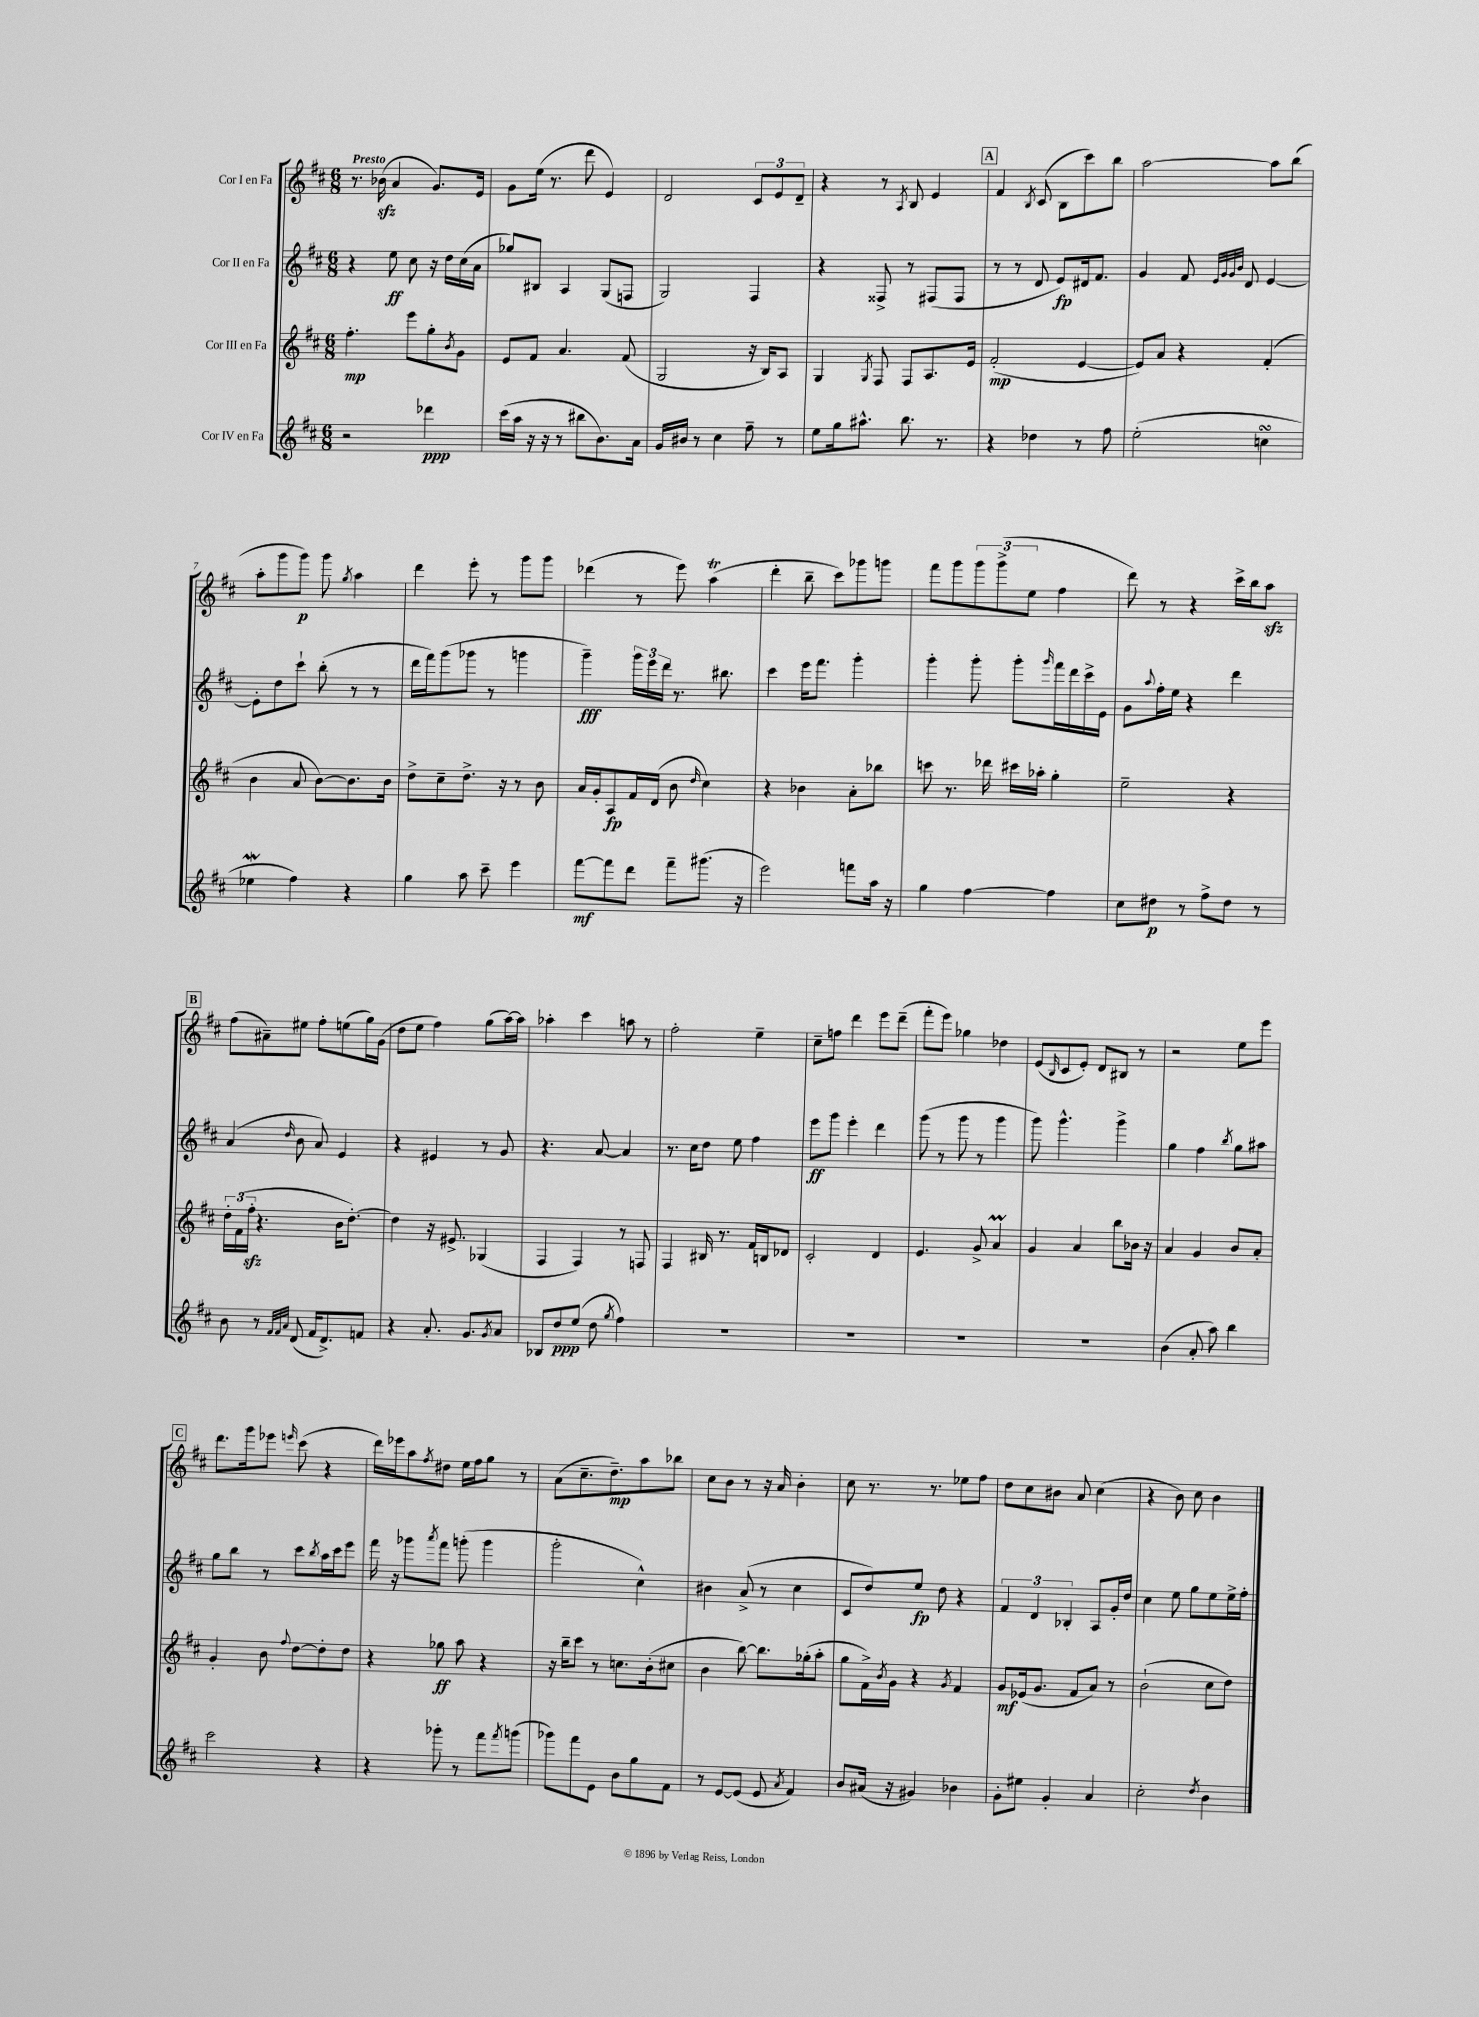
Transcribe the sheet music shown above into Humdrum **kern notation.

**kern	**kern	**kern	**kern
*staff4	*staff3	*staff2	*staff1
*clefG2	*clefG2	*clefG2	*clefG2
*k[f#c#]	*k[f#c#]	*k[f#c#]	*k[f#c#]
*M6/8	*M6/8	*M6/8	*M6/8
2r	4.ff#'	4r	8.r
.	.	.	(16b-
.	.	8ee	4a
.	8eee	8cc#	.
4ddd-	8gg'	16r	8.g)
.	.	16dd	.
.	8qb	.	.
.	8g	(16cc#	.
.	.	16a	16e
=	=	=	=
(16ccc#	8e	8gg-)	8g
16aa	.	.	.
16r	8f#	8B#	(16ee
16r	.	.	8.r
8r	4.a	4A	.
8bb#	.	.	8ddd
8.b)	.	(8G	4e)
.	(8f#	8F	.
16a	.	.	.
=	=	=	=
16g	2G	2G)	2d
16b#	.	.	.
8r	.	.	.
4cc#	.	.	.
8ff#~	16r	4F#	12c#
.	16B)	.	.
.	.	.	12e
8r	8A	.	.
.	.	.	12d~
=	=	=	=
8ee	4G	4r	4r
16gg	.	.	.
8.aa#^^	.	.	.
.	8qG	.	.
.	8F#	8F##^	8r
.	.	.	8qA
8.bb	8F#	8r	8B
.	8.A	(8F#	4e
8.r	.	.	.
.	.	8F#	.
.	16e	.	.
=	=	=	=
4r	(2f#'	8r	4f#
.	.	8r	.
.	.	.	8qB
4dd-	.	8d	(8c#
.	.	8e)	8B
8r	[4e	16d#	8ccc#)
.	.	8.f#	.
8ff#	.	.	8bb
=	=	=	=
(2ee'	8e])	4g	[2aa
.	8a	.	.
.	4r	8f#	.
.	.	32qqe	.
.	.	32qqg	.
.	.	32qqg	.
.	.	32qqb	.
.	.	8d	.
4cc	(4f#'	[4e	8aa]
.	.	.	(8bb
=	=	=	=
4ee-	4b	8e']	8aa'
.	.	8dd	8ggg
4ff#)	8a	8ccc#`	8ggg)
.	[8b)	(8bb'	8ggg
.	.	.	8qgg
4r	8.b]	8r	4aa
.	.	8r	.
.	16b	.	.
=	=	=	=
4gg	8dd^	16ddd	4ddd
.	.	16fff#)	.
.	8cc#~	(8ggg	.
8aa	8.dd^	8ggg-	8eee'
8ccc#~	.	8r	8r
.	16r	.	.
4eee	8r	4ggg	8ggg
.	8b	.	8ggg
=	=	=	=
[8fff#	16a	4ggg~)	(4ddd-
.	16g'	.	.
8fff#]	8A	.	.
8ddd	16f#	24ggg	8r
.	.	24eee	.
.	(16d	.	.
.	.	24ddd	.
8fff#~	8b	8.r	8eee)
.	16qqdd	.	.
(8.ggg#	4cc#)	.	(4aa
.	.	8.bb#	.
16r	.	.	.
=	=	=	=
2eee)	4r	4ccc#	4ddd'
.	4b-	16eee	8bb~
.	.	8.fff#	.
.	.	.	8ccc#)
8fff	8a'	4ggg'	8ggg-
16aa	8bb-	.	8ggg
16r	.	.	.
=	=	=	=
4gg	8ccc	4ggg'	8fff#
.	8.r	.	8ggg
[4ff#	.	8ggg'	12ggg
.	16ddd-	.	.
.	.	.	(12ggg^
.	16ccc#	8ggg'	.
.	.	.	12ee
.	16aa-'	.	.
.	.	16qqggg	.
4ff#]	4gg'	16fff#	4ff#
.	.	16ddd	.
.	.	16ccc#^	.
.	.	16e	.
=	=	=	=
8cc#	2ee~	8g	8ddd)
.	.	8qqaa	.
8dd#	.	16ff#'	8r
.	.	16ee	.
8r	.	4r	4r
8ff#^	.	.	.
8dd#	4r	4ddd	16ccc#^
.	.	.	16bb
8r	.	.	8aa
=	=	=	=
8b	24dd'	(4a	(8ff#
.	(24f#	.	.
.	24ff#'	.	.
8r	4.r	.	8a#~)
32qqf#	.	.	.
32qqf#	.	.	.
32qqa	.	16qqdd	.
(8d	.	8b	8ee#
16f#	.	8a)	8ff#'
8.d^)	.	.	.
.	16b	4e	(8ee
.	[8.dd')	.	.
8f	.	.	16gg)
.	.	.	(16g
=	=	=	=
4r	4dd]	4r	8dd
.	.	.	8ee
8.a'	16r	4e#	4ff#)
.	8.e#^	.	.
8.g	.	.	.
.	(4G-	8r	(8gg
8qg	.	.	.
8a	.	8g	[16aa)
.	.	.	16aa]
=	=	=	=
8B-	4F#	4.r	4aa-'
8dd	.	.	.
(8ee	4F#)	.	4ccc#
8dd	.	[8a	.
8qgg	.	.	.
4ff#)	8r	4a]	8aa
.	8F	.	8r
=	=	=	=
2.r	4F#	8.r	2ff#'
.	.	16cc#	.
.	16B#	8dd	.
.	8.r	.	.
.	.	8ee	.
.	16f#	4ff#	4ee~
.	16B	.	.
.	8d-	.	.
=	=	=	=
2.r	2c#'	8eee	8cc#~
.	.	8ggg	8ff
.	.	4eee'	4ddd
.	4d	4ddd	8eee
.	.	.	(8ddd~
=	=	=	=
2.r	4.e	(8ggg	8fff#'
.	.	8r	8eee)
.	.	8ggg	4gg-
.	8g^	8r	.
.	4a	4ggg	4dd-
=	=	=	=
2.r	4g	8ggg)	(8e
.	.	.	16qqB
.	.	4.ggg^^	8c#
.	4a	.	8e')
.	.	.	8d
.	8bb	4ggg^	8B#
.	16b-	.	8r
.	16r	.	.
=	=	=	=
(4b	4a	4gg	2r
8a'	4g	4ff#	.
8aa)	.	.	.
.	.	8qbb	.
4bb	8b	8gg	8ee
.	8a'	8aa#	8eee
=	=	=	=
2ccc#	4g'	8gg	8.ddd
.	.	8bb	.
.	.	.	16ggg
.	8b	8r	8eee-
.	8qqff#	.	16qqeee
.	[8dd	8ccc#	(8ccc#
.	.	8qbb	.
4r	8dd']	16aa	4r
.	.	16ccc#	.
.	8dd	8eee	.
=	=	=	=
4r	4r	16fff#	16ddd)
.	.	16r	16eee-
.	.	8ggg-	8aa
.	.	8qaaa	8qff#
8ggg-'	8gg-	8fff#	8dd#
8r	8aa	(8ggg'	16ee
.	.	.	16ff#
8fff#	4r	4ggg	8gg
8qfff#	.	.	.
(8ggg	.	.	8r
=	=	=	=
8ggg-)	16r	2ggg'	(8a
.	16bb~	.	.
8fff#	8ccc#	.	8.cc#~
8e	8r	.	.
.	.	.	8.dd~)
8b	8.cc	.	.
8gg	.	4cc#^^)	8aa
.	(16b'	.	.
8f#	8cc#	.	8bb-
=	=	=	=
8r	4b	4b#	8cc#
[8e	.	.	8b
(8e]	[8bb)	(8a^	8r
8e	8.bb]	8r	16r
.	.	.	16a
8qa	.	.	.
4f#)	.	4cc#	4b'
.	(16gg-'	.	.
.	8aa'	.	.
=	=	=	=
8b	8gg	8c#	8cc#
(16a#	16f#^)	8dd)	8.r
.	8qb	.	.
16r	16g	.	.
4g#)	4r	8ee	.
.	.	.	8.r
.	.	8dd	.
.	8qg	.	.
4b-	4f#	4r	8ee-
.	.	.	8ff#
=	=	=	=
8g'	8g	6f#	8dd
8ee#	(16e-	.	8cc#
.	.	6d	.
.	8.g	.	.
4g'	.	.	8b#
.	.	6B-'	.
.	8f#	.	8a
4a	8a)	8A	(4cc#
.	8r	16g'	.
.	.	16dd	.
=	=	=	=
2cc#'	(2b`	4cc#	4r
.	.	8ee	8b)
.	.	8gg	8cc#
8qdd	.	.	.
4b	8cc#	8ee	4b
.	8dd)	16ee^	.
.	.	16ff#'	.
==	==	==	==
*-	*-	*-	*-
